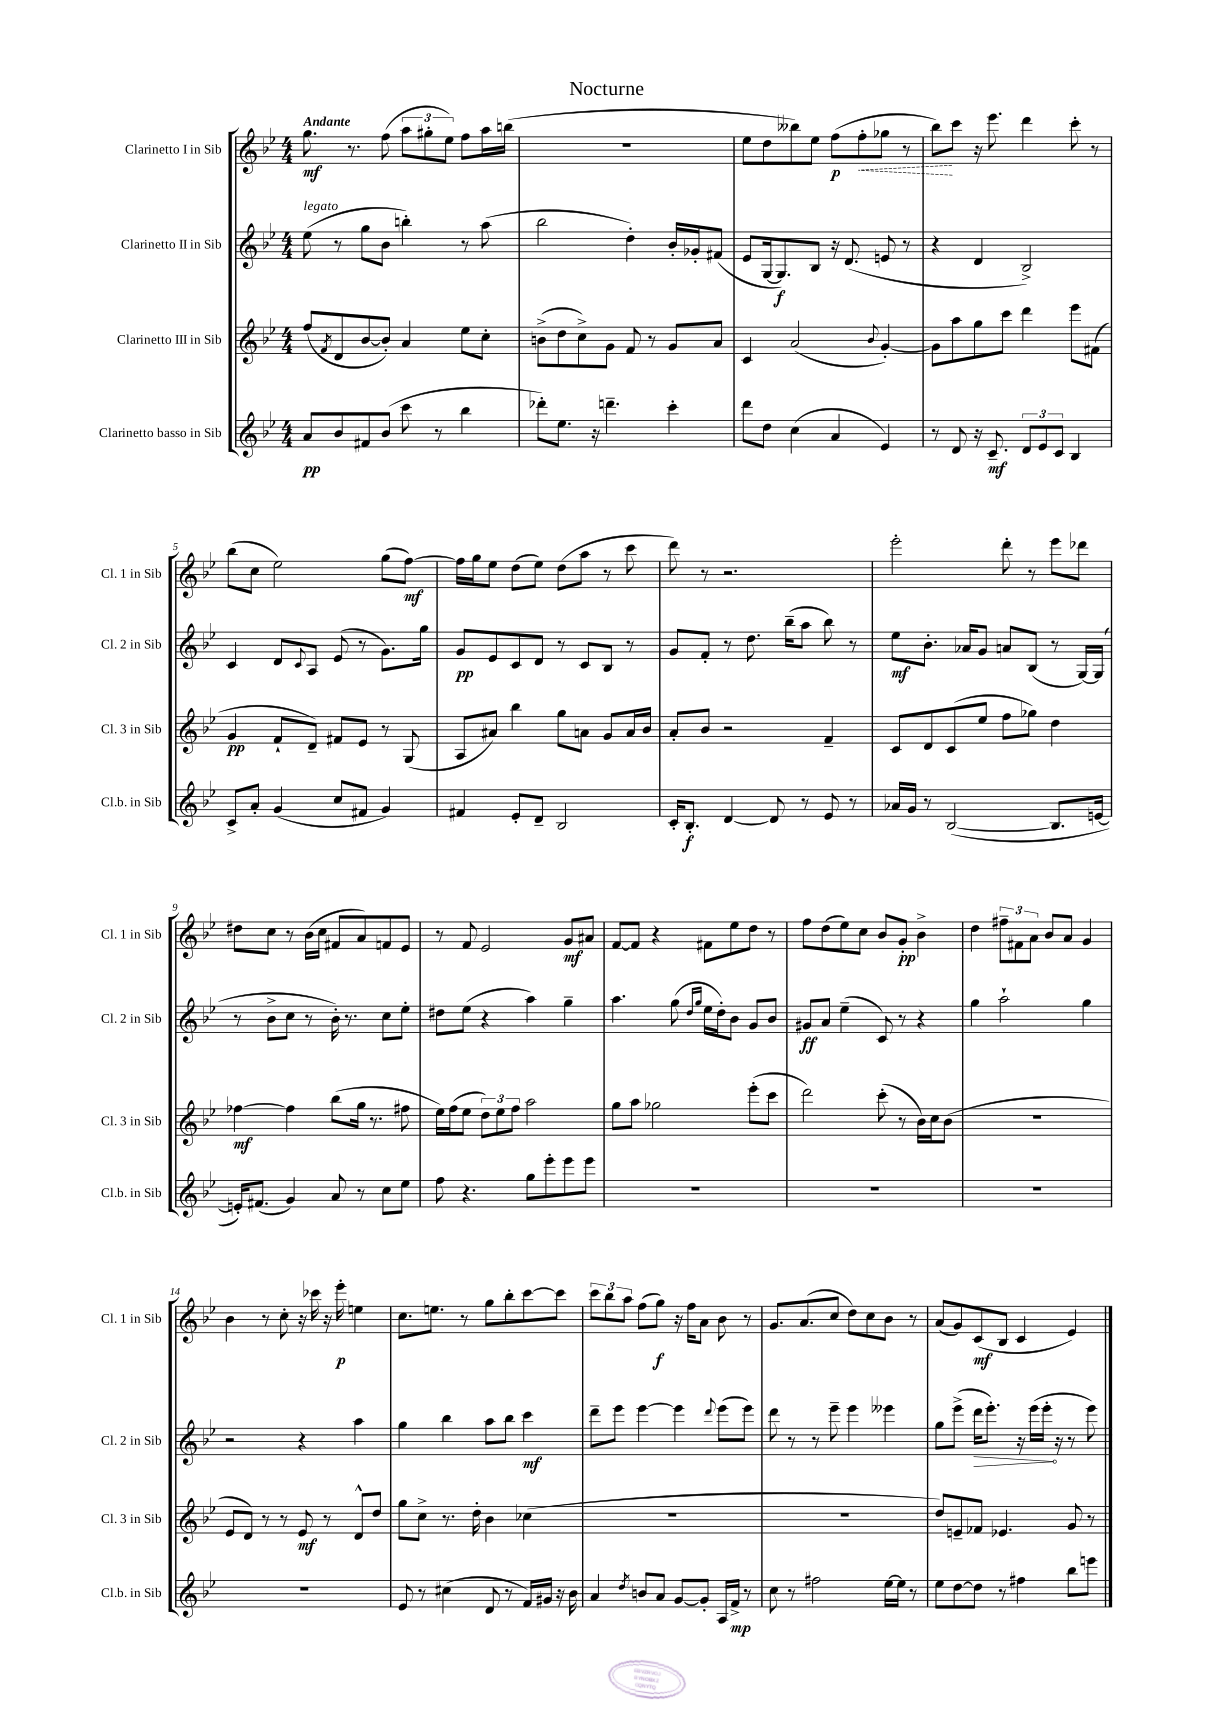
\header { title = "Nocturne" }
<<
\new StaffGroup <<
\new Staff = "s0" \with { instrumentName = "Clarinetto I in Sib" shortInstrumentName = "Cl. 1 in Sib" } {
    \clef treble \key bes \major \numericTimeSignature \time 4/4 \tempo "Andante"
    g''8.\mf r8. f''8( \tuplet 3/2 { a''8 gis''8-. ees''8) } f''8 a''16 b''16( |
    r1 |
    ees''8 d''8 beses''8) ees''8 f''8\p( \once \override Hairpin.style = #'dashed-line f''8-.\< ges''8 r8 |
    bes''8\!) c'''8 r16 ees'''8. d'''4 c'''8-. r8 |
    bes''8( c''8 ees''2) g''8( f''8~\mf) |
    f''16 g''16 ees''8 d''8( ees''8) d''8( a''8 r8 c'''8 |
    d'''8) r8 r2. |
    ees'''2-. d'''8-. r8 ees'''8 des'''8 |
    dis''8 c''8 r8 bes'16( c''16 fis'8 a'8) f'8 ees'8 |
    r8 f'8 ees'2 g'8\mf ais'8 |
    f'8~ f'8 r4 fis'8 ees''8 d''8 r8 |
    f''8 d''8( ees''8) c''8 bes'8 g'8-.\pp bes'4-> |
    d''4 \tuplet 3/2 { fis''8-- fis'8 a'8 } bes'8 a'8 g'4 |
    bes'4 r8 c''8-. r16 ces'''16 r16 ees'''16-.\p e''4 |
    c''8. e''8. r8 g''8 bes''8-. c'''8~ c'''8 |
    \tuplet 3/2 { c'''8 bes''8 a''8 } f''8( g''8\f) r16 f''16 a'8 bes'8 r8 |
    g'8. a'8.( c''8 d''8) c''8 bes'8 r8 |
    a'8( g'8) c'8\mf( bes8 c'4 ees'4) \bar "|." |
}
\new Staff = "s1" \with { instrumentName = "Clarinetto II in Sib" shortInstrumentName = "Cl. 2 in Sib" } {
    \clef treble \key bes \major \numericTimeSignature \time 4/4
    ees''8^\markup { \italic "legato" }( r8 g''8 bes'8 b''4-.) r8 a''8( |
    bes''2 d''4-.) bes'16-. ges'16-. fis'8( |
    ees'8 g16~ g8.\f) bes8 r16 d'8.( e'8 r8 |
    r4 d'4 bes2->) |
    c'4 d'8 \appoggiatura { c'8 } a8 ees'8( r8 g'8.) g''16 |
    g'8\pp ees'8 c'8 d'8 r8 c'8 bes8 r8 |
    g'8 f'8-. r8 d''8. bes''16--( a''8 bes''8) r8 |
    ees''8\mf bes'8.-. aes'16 g'8 a'8 bes8( r8 g16~) g16( |
    r8 bes'8-> c''8 r8 bes'16-.) r8. c''8 ees''8-. |
    dis''8 ees''8( r4 a''4) g''4-- |
    a''4. g''8( \grace { d''16 g''16 } ees''16 d''16-.) bes'8 g'8 bes'8 |
    gis'8\ff a'8 ees''4--( c'8) r8 r4 |
    g''4 a''2-! g''4 |
    r2 r4 a''4 |
    g''4 bes''4 a''8 bes''8 c'''4\mf |
    d'''8-- ees'''8 ees'''4~ ees'''4 \appoggiatura { d'''8 } ees'''8( ees'''8) |
    d'''8 r8 r8 ees'''8-- ees'''4 eeses'''4 |
    g''8 ees'''8->( \once \override Hairpin.circled-tip = ##t d'''16\> ees'''8.-.) r16 ees'''16( ees'''16-.\! r16 r8 ees'''8) \bar "|." |
}
\new Staff = "s2" \with { instrumentName = "Clarinetto III in Sib" shortInstrumentName = "Cl. 3 in Sib" } {
    \clef treble \key bes \major \numericTimeSignature \time 4/4
    f''8( \acciaccatura { f'8 } d'8 bes'8~ bes'8-.) a'4 ees''8 c''8-. |
    b'8->( d''8 c''8->) g'8 f'8 r8 g'8 a'8 |
    c'4 a'2( \appoggiatura { bes'8 } g'4~-.) |
    g'8 a''8 g''8 c'''8 d'''4 ees'''8 fis'8( |
    g'4\pp f'8-! d'8--) fis'8 ees'8 r8 g8( |
    a8 ais'8) bes''4 g''8 a'8 g'8 a'16 bes'16 |
    a'8-. bes'8 r2 f'4-- |
    c'8 d'8 c'8( ees''8 f''8 ges''8) d''4 |
    fes''4~\mf fes''4 bes''8( g''16 r8. fis''8 |
    ees''16) f''16( ees''8 \tuplet 3/2 { d''8) ees''8 f''8 } a''2 |
    g''8 a''8 ges''2 ees'''8-.( c'''8 |
    d'''2) c'''8-.( r8 bes'16) c''16 bes'8( |
    R1 |
    ees'8 d'8) r8 r8 ees'8\mf r8 d'8-^ d''8 |
    g''8 c''8-> r8. d''16-. bes'4 ces''4( |
    R1 |
    R1 |
    d''8) e'8-- fes'8 ees'4. g'8 r8 \bar "|." |
}
\new Staff = "s3" \with { instrumentName = "Clarinetto basso in Sib" shortInstrumentName = "Cl.b. in Sib" } {
    \clef treble \key bes \major \numericTimeSignature \time 4/4
    a'8\pp bes'8 fis'8 bes'8( c'''8 r8 bes''4 |
    des'''8-.) ees''8. r16 d'''4.-- c'''4-. |
    d'''8 d''8 c''4( a'4 ees'4) |
    r8 d'8 r16 c'8.--\mf \tuplet 3/2 { d'8 ees'8 c'8 } bes4 |
    c'8-> a'8-. g'4( c''8 fis'8 g'4) |
    fis'4 ees'8-. d'8-- bes2 |
    c'16-. bes8.-.\f d'4~ d'8 r8 ees'8 r8 |
    aes'16 g'16 r8 bes2~( bes8. e'16~ |
    e'16-.) fis'8.( g'4) a'8 r8 c''8 ees''8 |
    f''8 r4. g''8 ees'''8-. ees'''8 ees'''8 |
    R1 |
    R1 |
    R1 |
    R1 |
    ees'8 r8 cis''4( d'8 r8 f'16) gis'16 r16 bes'16 |
    a'4 \acciaccatura { d''8 } b'8 a'8 g'8~ g'8-. a16 f'16->\mp r8 |
    c''8 r8 fis''2 ees''16~ ees''16 r8 |
    ees''8 d''8~ d''8 r8 fis''4 bes''8 e'''8 \bar "|." |
}
>>
>>
